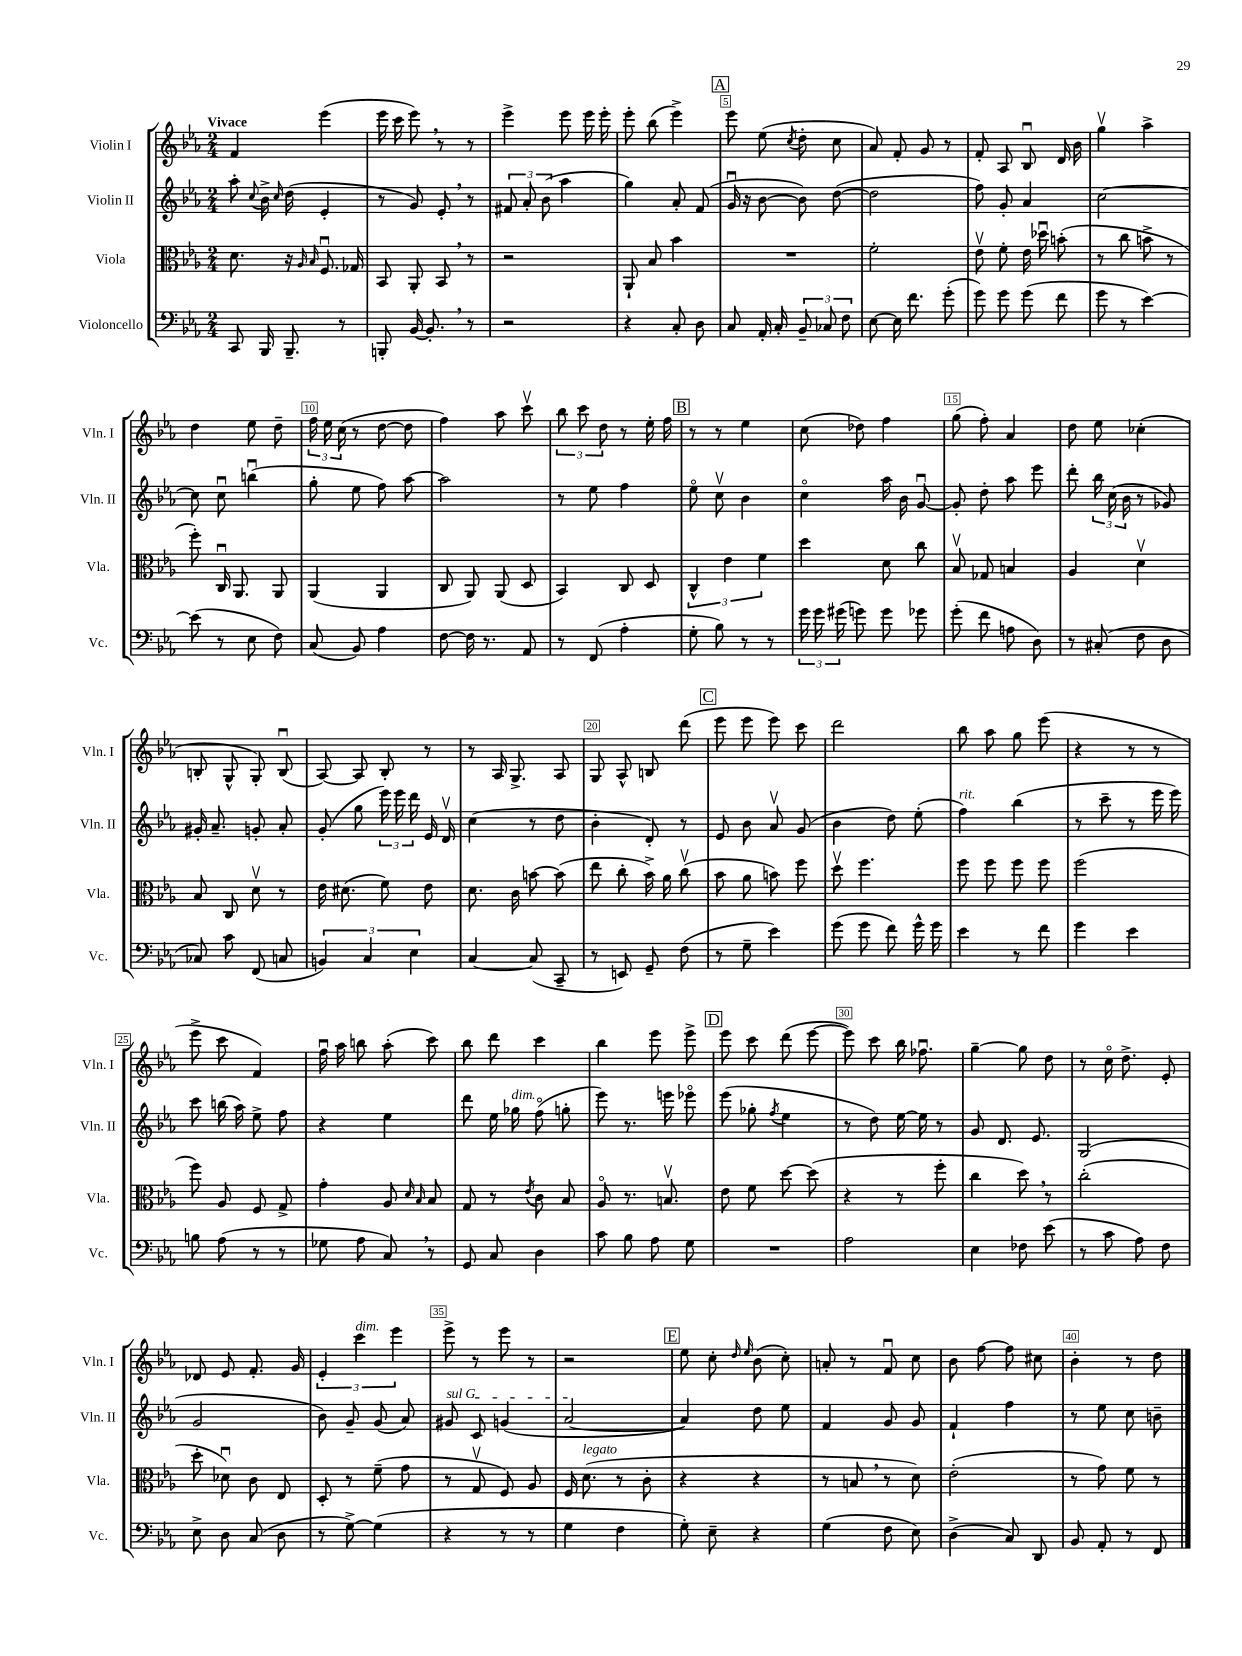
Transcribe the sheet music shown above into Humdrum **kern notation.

**kern	**kern	**kern	**kern
*part4	*part3	*part2	*part1
*staff4	*staff3	*staff2	*staff1
*I"Violoncello	*I"Viola	*I"Violin II	*I"Violin I
*I'Vc.	*I'Vla.	*I'Vln. II	*I'Vln. I
*clefF4	*clefC3	*clefG2	*clefG2
*k[b-e-a-]	*k[b-e-a-]	*k[b-e-a-]	*k[b-e-a-]
*M2/4	*M2/4	*M2/4	*M2/4
=1	=1	=1	=1
!	!	!	!LO:TX:a:B:t=Vivace
8CC/	8.d\	8aa-'\	4f/
.	.	8qqcc/	.
16BBB-/	.	16b-^\	.
.	.	16qqcc/	.
8.BBB-~/	16r	(16dd\	.
.	16qqA-/	.	.
.	16qqB-/	.	.
.	8.Fu/	4e-'/	(4eee-\
8r	.	.	.
.	16G-X/	.	.
=2	=2	=2	=2
8BBBn'/	8BB-/	8r	16eee-\
.	.	.	16ccc\
[16BB-/	8AA-'/	8g/)	8eee-,\)
8.BB-',/]	.	.	.
.	8BB-,/	8e-',/	8r
8r	8r	8r	8r
=3	=3	=3	=3
2r	2r	12f#X/	4eee-^\
.	.	12a-'/	.
.	.	(12b-\	.
.	.	4aa-\	8eee-\
.	.	.	16eee-\
.	.	.	16eee-'\
=4	=4	=4	=4
4r	8AA-`/	4gg\)	8eee-'\
.	8B-/	.	(8bb-\
8C'/	4b-\	8a-'/	4eee-^\)
8D\	.	(8f/	.
!!LO:REH:place=s1:t=A
=5	=5	=5	=5
8C/	2r	16gu/	8eee-\
.	.	16r	.
16AA-'/	.	[8b-\	(8ee-\
16C'/	.	.	.
.	.	.	8qcc/
12BB-~/	.	8b-\])	8dd'\
12C-X/	.	.	.
.	.	([8dd\	8cc\
12F\	.	.	.
=6	=6	=6	=6
[8E-\	2f'\	2dd\]	8a-/)
16E-\]	.	.	8f'/
8.f\	.	.	.
.	.	.	8g/
(8g'\	.	.	8r
=7	=7	=7	=7
8g\)	8e-v\	8ff\)	8f'/
8g\	8f'\	8g'/	8A-/
(8g\	16e-\	4a-/	8B-u/
.	16dd-Xu\	.	.
8f\	(8bn'\	.	16d/
.	.	.	16b-\
=8	=8	=8	=8
8g\	8r	[2cc\	4ggv\
8r	8cc\	.	.
[4e-\)	8bn^\	.	4aa-^\
.	8r	.	.
!!LO:LB:g=z
=9	=9	=9	=9
(8e-\]	8ff'\)	8cc\]	4dd\
8r	16Cu/	8ccu\	.
.	8.AA-/	.	.
8E-\	.	(4bbnu\	8ee-\
8F\)	8AA-/	.	8dd~\
=10	=10	=10	=10
(8C/	(4AA-/	8gg'\	24ff\
.	.	.	24ee-\
.	.	.	(24cc\
8BB-/)	.	8ee-\	8r
4A-\	4AA-/	8ff\)	[8dd\
.	.	[8aa-\	8dd\]
=11	=11	=11	=11
[8F\	8C/	2aa-\]	4ff\)
16F\]	8AA-/)	.	.
8.r	.	.	.
.	(8AA-/	.	8aa-\
8AA-/	8D/	.	8cccv\
=12	=12	=12	=12
8r	4BB-/)	8r	12bb-\
.	.	.	12ccc\
(8FF/	.	8ee-\	.
.	.	.	12dd\
4A-'\	8C/	4ff\	8r
.	8D/	.	16ee-'\
.	.	.	16ff\
!!LO:REH:place=s1:t=B
=13	=13	=13	=13
8G'\	6C^^/	8ee-\	8r
8B-\)	.	8ccv\	8r
.	6e-\	.	.
8r	.	4b-\	4ee-\
.	6f\	.	.
8r	.	.	.
=14	=14	=14	=14
24g\	4dd\	4cc\	(8cc\
24g\	.	.	.
(24g#X\	.	.	.
8gn\)	.	.	8dd-X\)
8g\	8d\	16aa-\	4ff\
.	.	16b-\	.
8g-X\	8cc\	[8gu/	.
=15	=15	=15	=15
(8g'\	8B-v/	8g'/]	(8gg\
8f\	8G-X/	8dd'\	8ff'\)
8An\	4Bn/	8aa-\	4a-/
8D\)	.	8eee-\	.
=16	=16	=16	=16
8r	4A-/	8ddd'\	8dd\
(8C#X'/	.	24bb-\	8ee-\
.	.	(24cc\	.
.	.	24b-\	.
8F\	4dv\	8r	(4cc-X'\
8D\	.	8g-X/)	.
!!LO:LB:g=z
=17	=17	=17	=17
8C-X/)	8B-/	16g#X'/	8Bn'/
.	.	8.a-~/	.
8c\	8C/	.	8G^^/
(8FF/	8dv\	8gn'/	8G'/)
8Cn/	8r	8a-'/	(8Bu/
=18	=18	=18	=18
6BBn/)	16e-\	(8g'/	[8A-/)
.	(8.d#X\	.	.
.	.	8gg\	8A-/]
6C/	.	.	.
.	8f\)	24eee-\)	8B-'/
.	.	24eee-\	.
6E-\	.	24ddd\	.
.	8e-\	16e-/	8r
.	.	16dv/	.
=19	=19	=19	=19
[4C/	8.d\	(4cc\	8r
.	.	.	16A-/
.	16c\	.	8.G^/
(8C/]	[8bn\	8r	.
8CC~/	(8b\]	8dd\	8A-/
=20	=20	=20	=20
8r	8ee-\	4b-'\	8G/
8EEn/)	8cc'\	.	8A-^^/
8GG~/	16b-^\)	8d'/)	8Bn/
.	16a-\	.	.
(8F\	(8ccv\	8r	(8ddd\
!!LO:REH:place=s1:t=C
=21	=21	=21	=21
8r	8b-\	8e-/	8eee-\
8G~\	8a-\	8b-\	8eee-\
4e-\)	8bn\)	8a-v/	8eee-\)
.	8ff\	(8g/	8ccc\
=22	=22	=22	=22
(8g\	8ddv\	4b-\	2ddd\
8g\	4.ff\	.	.
8f\)	.	8dd\)	.
16g^^\	.	(8ee-'\	.
16g\	.	.	.
=23	=23	=23	=23
!	!	!LO:TX:a:i:t=rit.	!
4e-\	8ff\	4ff\)	8bb-\
.	8ff\	.	8aa-\
8r	8ff\	(4bb-\	8gg\
8f\	8ff\	.	(8eee-\
=24	=24	=24	=24
4g\	(2ff\	8r	4r
.	.	8ccc~\	.
4e-\	.	8r	8r
.	.	16eee-\	8r
.	.	16eee-\)	.
!!LO:LB:g=z
=25	=25	=25	=25
8Bn\	8ff\)	8ccc\	8eee-^\
(8A-\	8A-/	(16bbn\	8ccc\
.	.	16aa-\)	.
8r	8F/	8ee-^\	4f/)
8r	8G^/	8ff\	.
=26	=26	=26	=26
8G-X\	4g'\	4r	16ffu\
.	.	.	16aa-\
8A-\	.	.	8bbn\
8C,/)	8A-/	4ee-\	(8aa-'\
.	16qqd/	.	.
.	16qqB-/	.	.
8r	8B-/	.	8ccc\)
=27	=27	=27	=27
8GG/	8G/	8ddd\	8bb-\
8C/	8r	16ee-\	8ddd\
!	!	!LO:TX:a:i:t=dim.	!
.	.	16gg-X\	.
.	8qe-/	.	.
4D\	8c\	(8ff\	4ccc\
.	8B-/	8ggn'\	.
=28	=28	=28	=28
8c\	8A-/	8eee-\)	4bb-\
8B-\	8.r	8.r	.
8A-\	.	.	8eee-\
.	8.Bnv/	16eeen\	.
8G\	.	8eee-X\	8eee-^\
!!LO:REH:place=s1:t=D
=29	=29	=29	=29
2r	8e-\	(8eee-\	8eee-\
.	8f\	8gg-X'\	8ccc\
.	.	8qff/	.
.	[8dd\	4ee-\	(8ddd\
.	(8dd\]	.	[8eee-\
=30	=30	=30	=30
2A-\	4r	8r	8eee-\])
.	.	8dd\)	8ccc\
.	8r	[16ee-\	16bb-\
.	.	16ee-\]	8.ff-Xu\
.	8ff'\	8r	.
=31	=31	=31	=31
4E-\	4cc\	8g/	[4gg~\
.	.	8.d/	.
8F-X\	8dd,\)	.	8gg\]
.	.	8.e-/	.
(8e-\	8r	.	8dd\
=32	=32	=32	=32
8r	(2cc'\	(2G/	8r
8c\	.	.	16cc\
.	.	.	8.dd^\
8A-\)	.	.	.
8F\	.	.	8e-'/
!!LO:LB:g=z
=33	=33	=33	=33
8E-^\	8dd'\	2g/	8d-X/
8D\	8d-Xu\)	.	8e-/
(8C/	8c\	.	8.f'/
8D\	8E-/	.	.
.	.	.	16g/
=34	=34	=34	=34
8r	8D'/	8b-\)	6e-'/
[8G^\)	8r	8g~/	.
!	!	!	!LO:TX:a:i:t=dim.
.	.	.	6ccc\
(4G\]	(8f~\	(8g/	.
.	.	.	6eee-\
.	8g\	8a-/)	.
=35	=35	=35	=35
!	!	!LO:TX:a:i:t=sul G	!
4r	8r	8g#X/	8eee-^\
.	8Gv/	8c/	8r
8r	8F/)	(4gn/	8eee-\
8r	8A-/	.	8r
=36	=36	=36	=36
4G\	16F/	[2a-/	2r
!	!LO:TX:a:i:t=legato	!	!
.	(8.d\	.	.
4F\	8r	.	.
.	8c'\	.	.
!!LO:REH:place=s1:t=E
=37	=37	=37	=37
8G'\)	4r	4a-/])	8ee-\
8E-~\	.	.	8cc'\
.	.	.	16qqdd/
.	.	.	16qqee-/
4r	4r	8dd\	(8b-\
.	.	8ee-\	8cc'\)
=38	=38	=38	=38
(4G\	8r	4f/	8an'/
.	8Bn,/	.	8r
8F\	8r	8g/	8fu/
8E-\)	8d\)	8g/	8cc\
=39	=39	=39	=39
(4D^\	(2e-'\	4f`/	8b-\
.	.	.	[8ff\
8C/)	.	4ff\	8ff\]
8DD/	.	.	8cc#X\
=40	=40	=40	=40
8BB-/	8r	8r	4b-'\
8AA-'/	8g\)	8ee-\	.
8r	8f\	8cc\	8r
8FF/	8r	8bn~\	8dd\
==	==	==	==
*-	*-	*-	*-
